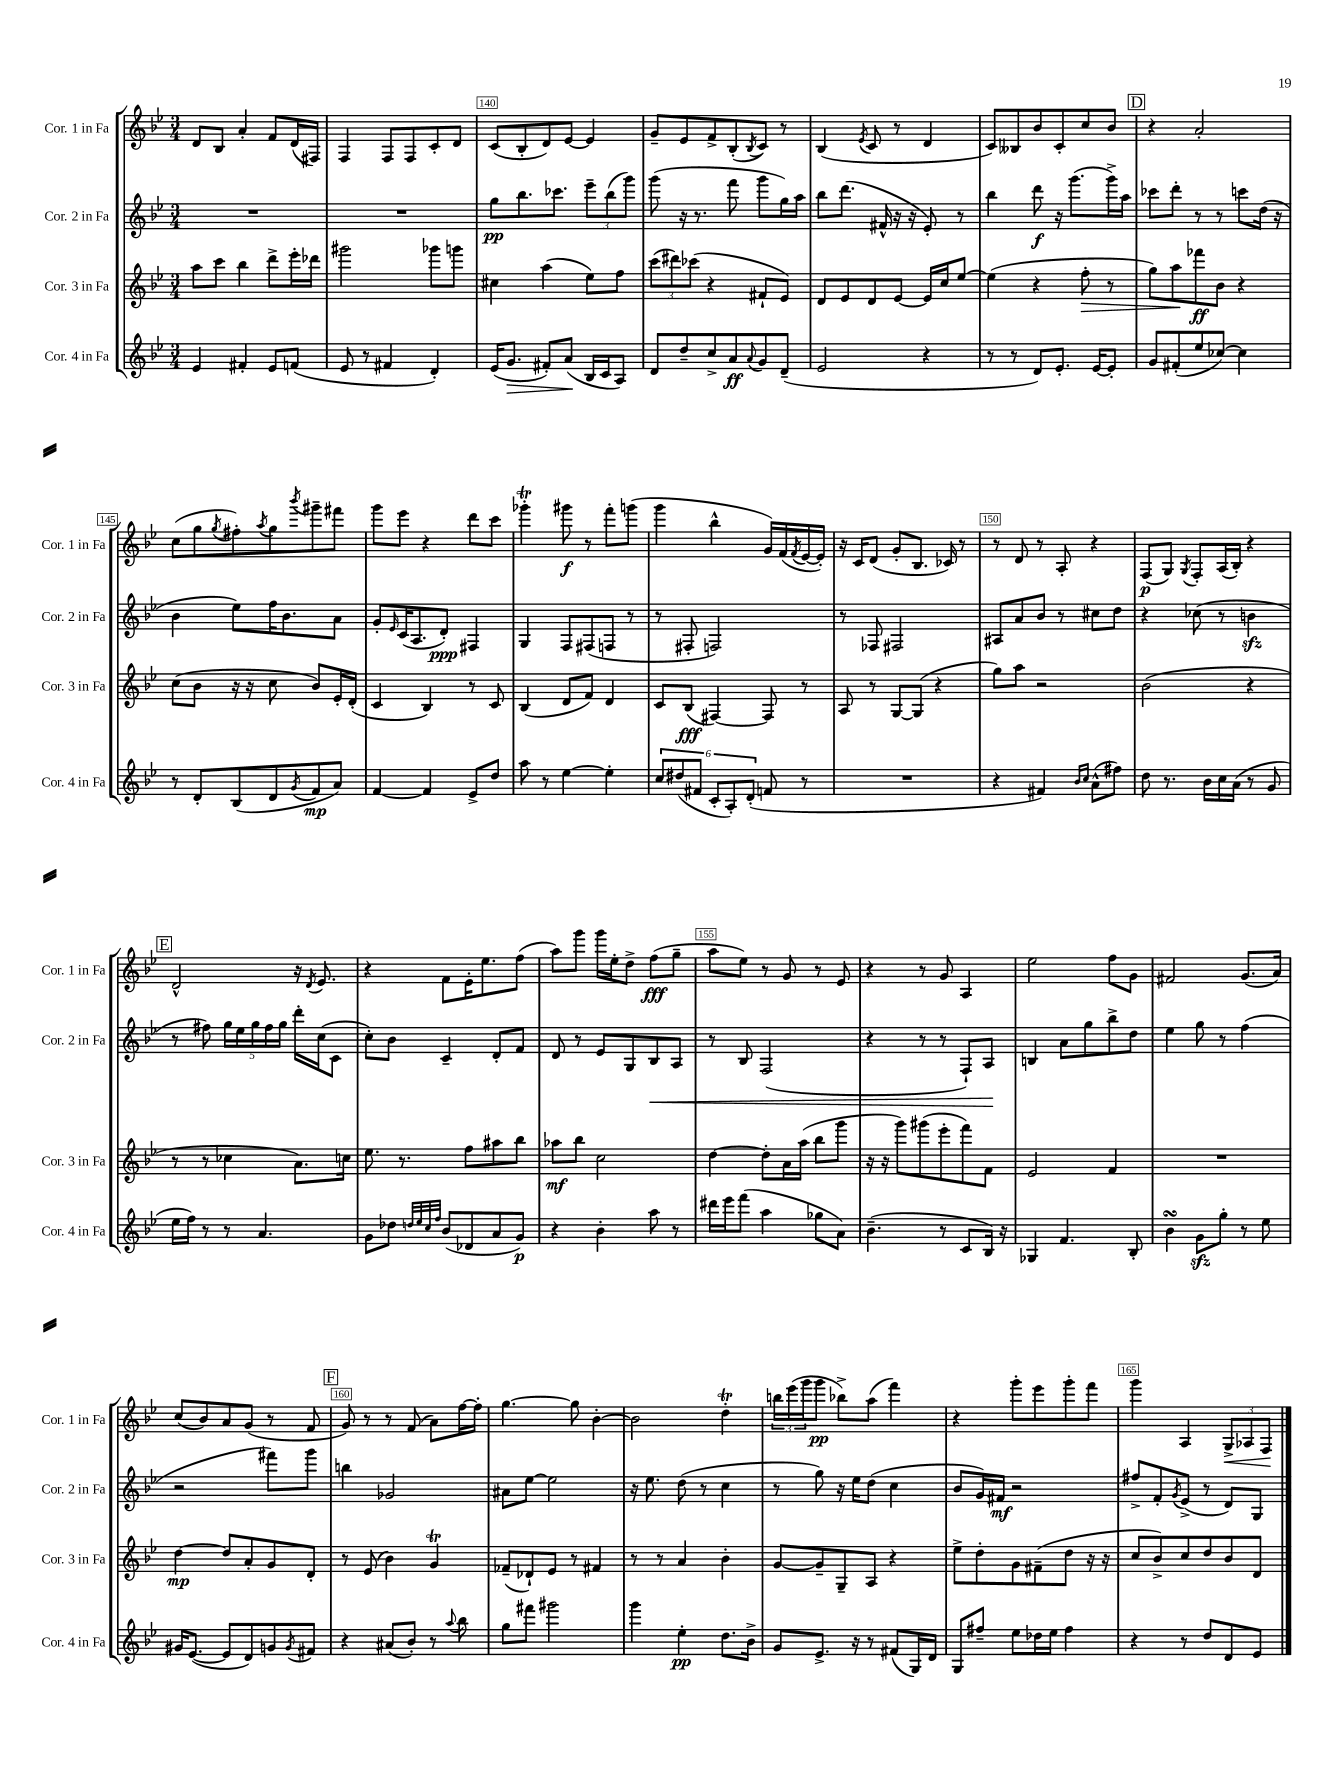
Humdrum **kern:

**kern	**dynam	**kern	**dynam	**kern	**dynam	**kern	**dynam
*part4	*part4	*part3	*part3	*part2	*part2	*part1	*part1
*staff4	*staff4	*staff3	*staff3	*staff2	*staff2	*staff1	*staff1
*I"Cor. 4 in Fa	*	*I"Cor. 3 in Fa	*	*I"Cor. 2 in Fa	*	*I"Cor. 1 in Fa	*
*I'Cor. 4 in Fa	*	*I'Cor. 3 in Fa	*	*I'Cor. 2 in Fa	*	*I'Cor. 1 in Fa	*
*clefG2	*	*clefG2	*	*clefG2	*	*clefG2	*
*k[b-e-]	*	*k[b-e-]	*	*k[b-e-]	*	*k[b-e-]	*
*M3/4	*	*M3/4	*	*M3/4	*	*M3/4	*
=138	=138	=138	=138	=138	=138	=138	=138
4e-/	.	8aa\L	.	2.r	.	8d/L	.
.	.	8ccc\J	.	.	.	8B-/J	.
4f#X'/	.	4bb-\	.	.	.	4a'/	.
8e-/L	.	8ddd^\L	.	.	.	8f/L	.
(8fn/J	.	16eee-'\L	.	.	.	(16d/L	.
.	.	16ddd-X\JJ	.	.	.	16F#X/JJ)	.
=139	=139	=139	=139	=139	=139	=139	=139
8e-/	.	2ggg#X\	.	2.r	.	4F/	.
8r	.	.	.	.	.	.	.
4f#X/	.	.	.	.	.	8F/L	.
.	.	.	.	.	.	8F/	.
4d'/)	.	8ggg-X\L	.	.	.	8c'/	.
.	.	8gggn\J	.	.	.	8d/J	.
=140	=140	=140	=140	=140	=140	=140	=140
(16e-/KL	.	4cc#X\	.	8gg\L	pp	(8c/L	.
!	!LO:HP:b	!	!	!	!	!	!
8.g/J	>	.	.	.	.	.	.
.	.	.	.	8.bb-\	.	8B-'/	.
8f#X'/L)	.	(4aa\	.	.	.	8d/)	.
.	.	.	.	8.ccc-X\J	.	.	.
(8a/J	.	.	.	.	.	[8e-/J	.
16B-/LL	]	8ee-\L)	.	12eee-~\L	.	4e-/]	.
16c/J	.	.	.	.	.	.	.
.	.	.	.	(12bb-\	.	.	.
8A/J)	.	8ff\J	.	.	.	.	.
.	.	.	.	12ggg\J)	.	.	.
=141	=141	=141	=141	=141	=141	=141	=141
8d/L	.	(12ccc\L	.	(8ggg\	.	8g~/L	.
.	.	12ddd#X\)	.	.	.	.	.
8dd~/	.	.	.	16r	.	8e-/	.
.	.	(12ccc-X\J	.	.	.	.	.
.	.	.	.	8.r	.	.	.
8cc^/	.	4r	.	.	.	8f^/	.
8a/	ff	.	.	8fff\	.	(8B-'/	.
8qqa/	.	.	.	.	.	8qB-/	.
8g/	.	8f#X`/L	.	8ggg\L	.	8c/J)	.
(8d~/J	.	8e-/J)	.	16gg\L)	.	8r	.
.	.	.	.	16aa\JJ	.	.	.
=142	=142	=142	=142	=142	=142	=142	=142
2e-/	.	8d/L	.	8bb-\L	.	(4B-/	.
.	.	8e-/	.	(8.ddd\J	.	.	.
.	.	.	.	.	.	8qe-/	.
.	.	8d/	.	.	.	8c/	.
.	.	.	.	16f#X^^/	.	.	.
.	.	[8e-/J	.	16r	.	8r	.
.	.	.	.	16r	.	.	.
4r	.	16e-/LL]	.	8e-'/)	.	4d/	.
.	.	16cc/J	.	.	.	.	.
.	.	[8ee-/J	.	8r	.	.	.
=143	=143	=143	=143	=143	=143	=143	=143
8r	.	(4ee-\]	.	4bb-\	.	8c/L)	.
8r	.	.	.	.	.	8B--X/	.
8d/L)	.	4r	.	8ddd\	f	8b-/	.
8.e-'/J	.	.	.	16r	.	8c'/	.
.	.	.	.	(8.ggg\L	.	.	.
!	!	!	!LO:HP:b	!	!	!	!
.	.	8ff'\	>	.	.	8cc/	.
[16e-/KL	.	.	.	.	.	.	.
8e-'/J]	.	8r	.	16ggg^\L)	.	8b-/J	.
.	.	.	.	16aa\JJ	.	.	.
!!LO:REH:place=s1:t=D
=144	=144	=144	=144	=144	=144	=144	=144
8g/L	.	8gg\L)	.	8ccc-X\L	.	4r	.
(8f#X'/	.	8aa\	.	8ddd'\J	.	.	.
8ee-/	.	8fff-X\	] ff	8r	.	2a'/	.
[8cc-X/J)	.	8b-\J	.	8r	.	.	.
4cc-\]	.	4r	.	8cccn\L	.	.	.
.	.	.	.	(16dd\Jk	.	.	.
.	.	.	.	16r	.	.	.
!!LO:LB:g=z
=145	=145	=145	=145	=145	=145	=145	=145
8r	.	(8cc\L	.	4b-\	.	(8cc\L	.
8d'/L	.	8b-\J	.	.	.	8gg\	.
.	.	.	.	.	.	8qgg/	.
(8B-/	.	16r	.	8ee-\L)	.	8ff#X'\)	.
.	.	16r	.	.	.	.	.
.	.	.	.	.	.	8qaa/	.
8d/	.	8cc\	.	16ff\K	.	8gg\	.
.	.	.	.	8.b-\	.	.	.
8qg/	.	.	.	.	.	8qbbb-/	.
8f/	mp	8b-/L)	.	.	.	8ggg#X~\	.
8a/J)	.	16e-'/L	.	8a\J	.	8fff#X\J	.
.	.	(16d'/JJ	.	.	.	.	.
=146	=146	=146	=146	=146	=146	=146	=146
[4f/	.	4c/	.	8g'/L	.	8ggg\L	.
.	.	.	.	16qqe-/	.	.	.
.	.	.	.	(16c/K	.	8eee-\J	.
.	.	.	.	8.A/	.	.	.
4f/]	.	4B-/)	.	.	.	4r	.
.	.	.	.	8d'/J)	ppp	.	.
8e-^/L	.	8r	.	4F#X/	.	8ddd\L	.
8dd/J	.	8c/	.	.	.	8ccc\J	.
=147	=147	=147	=147	=147	=147	=147	=147
8aa\	.	(4B-/	.	4G/	.	4ggg-XT'\	.
8r	.	.	.	.	.	.	.
[4ee-\	.	8d/L	.	8F/L	.	8ggg#X\	f
.	.	8f/J)	.	(8F#X/	.	8r	.
4ee-'\]	.	4d/	.	8Fn/J	.	8fff'\L	.
.	.	.	.	8r	.	(8gggn\J	.
=148	=148	=148	=148	=148	=148	=148	=148
12cc/L	.	8c/L	.	8r	.	4ggg\	.
(12dd#X/	.	.	.	.	.	.	.
.	.	(8B-/J	fff	8F#X'/	.	.	.
12f#X/J	.	.	.	.	.	.	.
12c'/L	.	[4F#X/)	.	2Fn/)	.	4bb-^^\	.
12A'/)	.	.	.	.	.	.	.
(12d'/J	.	.	.	.	.	.	.
8fn/	.	8F#/]	.	.	.	16g/LL)	.
.	.	.	.	.	.	(16f/	.
.	.	.	.	.	.	8qf/	.
8r	.	8r	.	.	.	[16e-/	.
.	.	.	.	.	.	16e-'/JJ])	.
=149	=149	=149	=149	=149	=149	=149	=149
2.r	.	8A/	.	8r	.	16r	.
.	.	.	.	.	.	16c/KL	.
.	.	8r	.	8F-X/	.	(8d/J	.
.	.	[8G/L	.	2F#X/	.	8g'/L	.
.	.	(8G/J]	.	.	.	8.B-/J	.
.	.	4r	.	.	.	.	.
.	.	.	.	.	.	16c-X/)	.
.	.	.	.	.	.	8r	.
=150	=150	=150	=150	=150	=150	=150	=150
4r	.	8gg\L)	.	8A#X/L	.	8r	.
.	.	8aa\J	.	8a/	.	8d/	.
4f#X/)	.	2r	.	8b-/J	.	8r	.
.	.	.	.	8r	.	8A'/	.
16qqb-/LL	.	.	.	.	.	.	.
16qqcc/JJ	.	.	.	.	.	.	.
(8a^^\L	.	.	.	8cc#X\L	.	4r	.
8ff#X\J)	.	.	.	8dd\J	.	.	.
=151	=151	=151	=151	=151	=151	=151	=151
8dd\	.	(2b-\	.	4r	.	(8F/L	p
8.r	.	.	.	.	.	8G/J)	.
.	.	.	.	.	.	8qG/	.
.	.	.	.	(8cc-X\	.	8F'/L	.
16b-\LL	.	.	.	.	.	.	.
16cc\	.	.	.	8r	.	(16A/L	.
(16a\JJ	.	.	.	.	.	16B-'/JJ)	.
8r	.	4r	.	4bnzz\	.	4r	.
8g/	.	.	.	.	.	.	.
!!LO:LB:g=z
!!LO:REH:place=s1:t=E
=152	=152	=152	=152	=152	=152	=152	=152
16ee-\LL	.	8r	.	8r	.	2d^^/	.
16ff\JJ)	.	.	.	.	.	.	.
8r	.	8r	.	8ff#X\)	.	.	.
8r	.	4cc-X\	.	20gg\LL	.	.	.
.	.	.	.	20ee-\	.	.	.
.	.	.	.	20gg\	.	.	.
4.a/	.	.	.	.	.	.	.
.	.	.	.	20ff#\	.	.	.
.	.	.	.	20gg\JJ	.	.	.
.	.	8.a\L)	.	16ddd'\LL	.	16r	.
.	.	.	.	.	.	8qd/	.
.	.	.	.	(16cc\J	.	8.e-/	.
.	.	.	.	8c\J	.	.	.
.	.	16ccn\Jk	.	.	.	.	.
=153	=153	=153	=153	=153	=153	=153	=153
8g\L	.	8.ee-\	.	8cc'\L)	.	4r	.
8dd-X\J	.	.	.	8b-\J	.	.	.
.	.	8.r	.	.	.	.	.
32qqddn/LLL	.	.	.	.	.	.	.
32qqee-/	.	.	.	.	.	.	.
32qqcc/	.	.	.	.	.	.	.
32qqff/JJJ	.	.	.	.	.	.	.
(8b-/L	.	.	.	4c~/	.	8f\L	.
8d-X/	.	8ff\L	.	.	.	16e-'\K	.
.	.	.	.	.	.	8.ee-\	.
8a/	.	8aa#X\	.	8d'/L	.	.	.
8g/J)	p	8bb-\J	.	8f/J	.	(8ff\J	.
=154	=154	=154	=154	=154	=154	=154	=154
4r	.	8aa-X\L	mf	8d/	.	8aa\L)	.
.	.	8bb-\J	.	8r	.	8ggg\J	.
4b-'\	.	2cc\	.	8e-/L	.	16ggg\LL	.
.	.	.	.	.	.	16ee-'\J	.
.	.	.	.	8G/	.	8dd^\J	.
!	!	!	!	!	!LO:HP:b	!	!
8aa\	.	.	.	8B-/	<	(8ff\L	fff
8r	.	.	.	8A/J	.	8gg~\J	.
=155	=155	=155	=155	=155	=155	=155	=155
16ddd#X\LL	.	[4dd\	.	8r	.	8aa\L	.
16eee-\J	.	.	.	.	.	.	.
(8fff\J	.	.	.	8B-/	.	8ee-\J)	.
4aa\	.	8dd'\L]	.	(2F/	.	8r	.
.	.	16a\L	.	.	.	8g/	.
.	.	(16aa\JJ	.	.	.	.	.
8gg-X\L	.	8bb-\L	.	.	.	8r	.
8a\J)	.	8ggg\J	.	.	.	8e-/	.
=156	=156	=156	=156	=156	=156	=156	=156
(4.b-~\	.	16r	.	4r	.	4r	.
.	.	16r	.	.	.	.	.
.	.	8ggg\L)	.	.	.	.	.
.	.	(8ggg#X\	.	8r	.	8r	.
8r	.	8eee-'\	.	8r	.	8g/	.
8c/L	.	8fff\)	.	8F`/L)	.	4A/	.
16B-/Jk)	.	8f\J	.	8A/J	.	.	.
16r	.	.	.	.	.	.	.
.	.	.	.	.	[	.	.
=157	=157	=157	=157	=157	=157	=157	=157
4G-X/	.	2e-/	.	4Bn/	.	2ee-\	.
4.f/	.	.	.	8a\L	.	.	.
.	.	.	.	8gg\	.	.	.
.	.	4f/	.	8bb-^\	.	8ff\L	.
8B-'/	.	.	.	8dd\J	.	8g\J	.
=158	=158	=158	=158	=158	=158	=158	=158
4b-sSSs\	.	2.r	.	4ee-\	.	2f#X/	.
8gzz\L	.	.	.	8gg\	.	.	.
8gg'\J	.	.	.	8r	.	.	.
8r	.	.	.	(4ff\	.	(8.g/L	.
8ee-\	.	.	.	.	.	.	.
.	.	.	.	.	.	16a/Jk)	.
!!LO:LB:g=z
=159	=159	=159	=159	=159	=159	=159	=159
16g#X/KL	.	[4dd\	mp	2r	.	(8cc/L	.
([8.e-/J	.	.	.	.	.	.	.
.	.	.	.	.	.	8b-/)	.
8e-/L]	.	8dd/L]	.	.	.	8a/	.
8d/)	.	8a'/	.	.	.	(8g/J	.
8gn/	.	8g/	.	8fff#X\L)	.	8r	.
8qg/	.	.	.	.	.	.	.
8f#X/J	.	8d'/J	.	8ggg\J	.	8f/	.
!!LO:REH:place=s1:t=F
=160	=160	=160	=160	=160	=160	=160	=160
4r	.	8r	.	4bbn\	.	8g/)	.
.	.	(8e-/	.	.	.	8r	.
(8a#X/L	.	4b-\)	.	2g-X/	.	8r	.
8b-'/J)	.	.	.	.	.	(8f/	.
8r	.	4gT/	.	.	.	8a\L)	.
8qqaa/	.	.	.	.	.	.	.
8bb-\	.	.	.	.	.	[16ff\L	.
.	.	.	.	.	.	16ff'\JJ]	.
=161	=161	=161	=161	=161	=161	=161	=161
8gg\L	.	(8f-X~/L	.	8a#X\L	.	[4.gg\	.
8fff#X\J	.	8d-X`/)	.	[8ee-\J	.	.	.
2ggg#X\	.	8e-/J	.	2ee-\]	.	.	.
.	.	8r	.	.	.	8gg\]	.
.	.	4f#X/	.	.	.	[4b-'\	.
=162	=162	=162	=162	=162	=162	=162	=162
4ggg\	.	8r	.	16r	.	2b-\]	.
.	.	.	.	8.ee-\	.	.	.
.	.	8r	.	.	.	.	.
4ee-'\	pp	4a/	.	(8dd\	.	.	.
.	.	.	.	8r	.	.	.
8.dd\L	.	4b-'\	.	4cc\	.	4ddt'\	.
16b-^\Jk	.	.	.	.	.	.	.
=163	=163	=163	=163	=163	=163	=163	=163
8g/L	.	[8g/L	.	8r	.	24bbn\LL	.
.	.	.	.	.	.	(24eee-\	.
.	.	.	.	.	.	24ggg\J	.
8.e-^/J	.	8g~/]	.	8gg\)	.	8ggg\J	pp
.	.	8G~/	.	16r	.	8bb-X^\L)	.
16r	.	.	.	16ee-\KL	.	.	.
8r	.	8A/J	.	(8dd\J	.	(8aa\J	.
(8f#X/L	.	4r	.	4cc\	.	4fff\)	.
16G/L)	.	.	.	.	.	.	.
16d/JJ	.	.	.	.	.	.	.
=164	=164	=164	=164	=164	=164	=164	=164
8G/L	.	8ee-^\L	.	8b-/L	.	4r	.
8ff#X~/J	.	8dd'\	.	16g/L)	.	.	.
.	.	.	.	16f#X/JJ	mf	.	.
8ee-\L	.	8g\	.	2r	.	8ggg'\L	.
16dd-X\L	.	(8f#X~\	.	.	.	8eee-\	.
16ee-\JJ	.	.	.	.	.	.	.
4ff#\	.	8dd\J	.	.	.	8ggg'\	.
.	.	16r	.	.	.	8fff\J	.
.	.	16r	.	.	.	.	.
=165	=165	=165	=165	=165	=165	=165	=165
4r	.	8cc/L	.	8ff#X^/L	.	4ggg\	.
.	.	8b-^/)	.	8f'/	.	.	.
.	.	.	.	8qg/	.	.	.
8r	.	8cc/	.	(8e-^/J	.	4A/	.
8dd/L	.	8dd/	.	8r	.	.	.
!	!	!	!	!	!	!	!LO:HP:b
8d/	.	8b-/	.	8d/L)	.	12G^/L	<
.	.	.	.	.	.	12A-X/	.
8e-/J	.	8d/J	.	8G/J	.	.	.
.	.	.	.	.	.	12F/J	.
.	.	.	.	.	.	.	[
==	==	==	==	==	==	==	==
*-	*-	*-	*-	*-	*-	*-	*-
